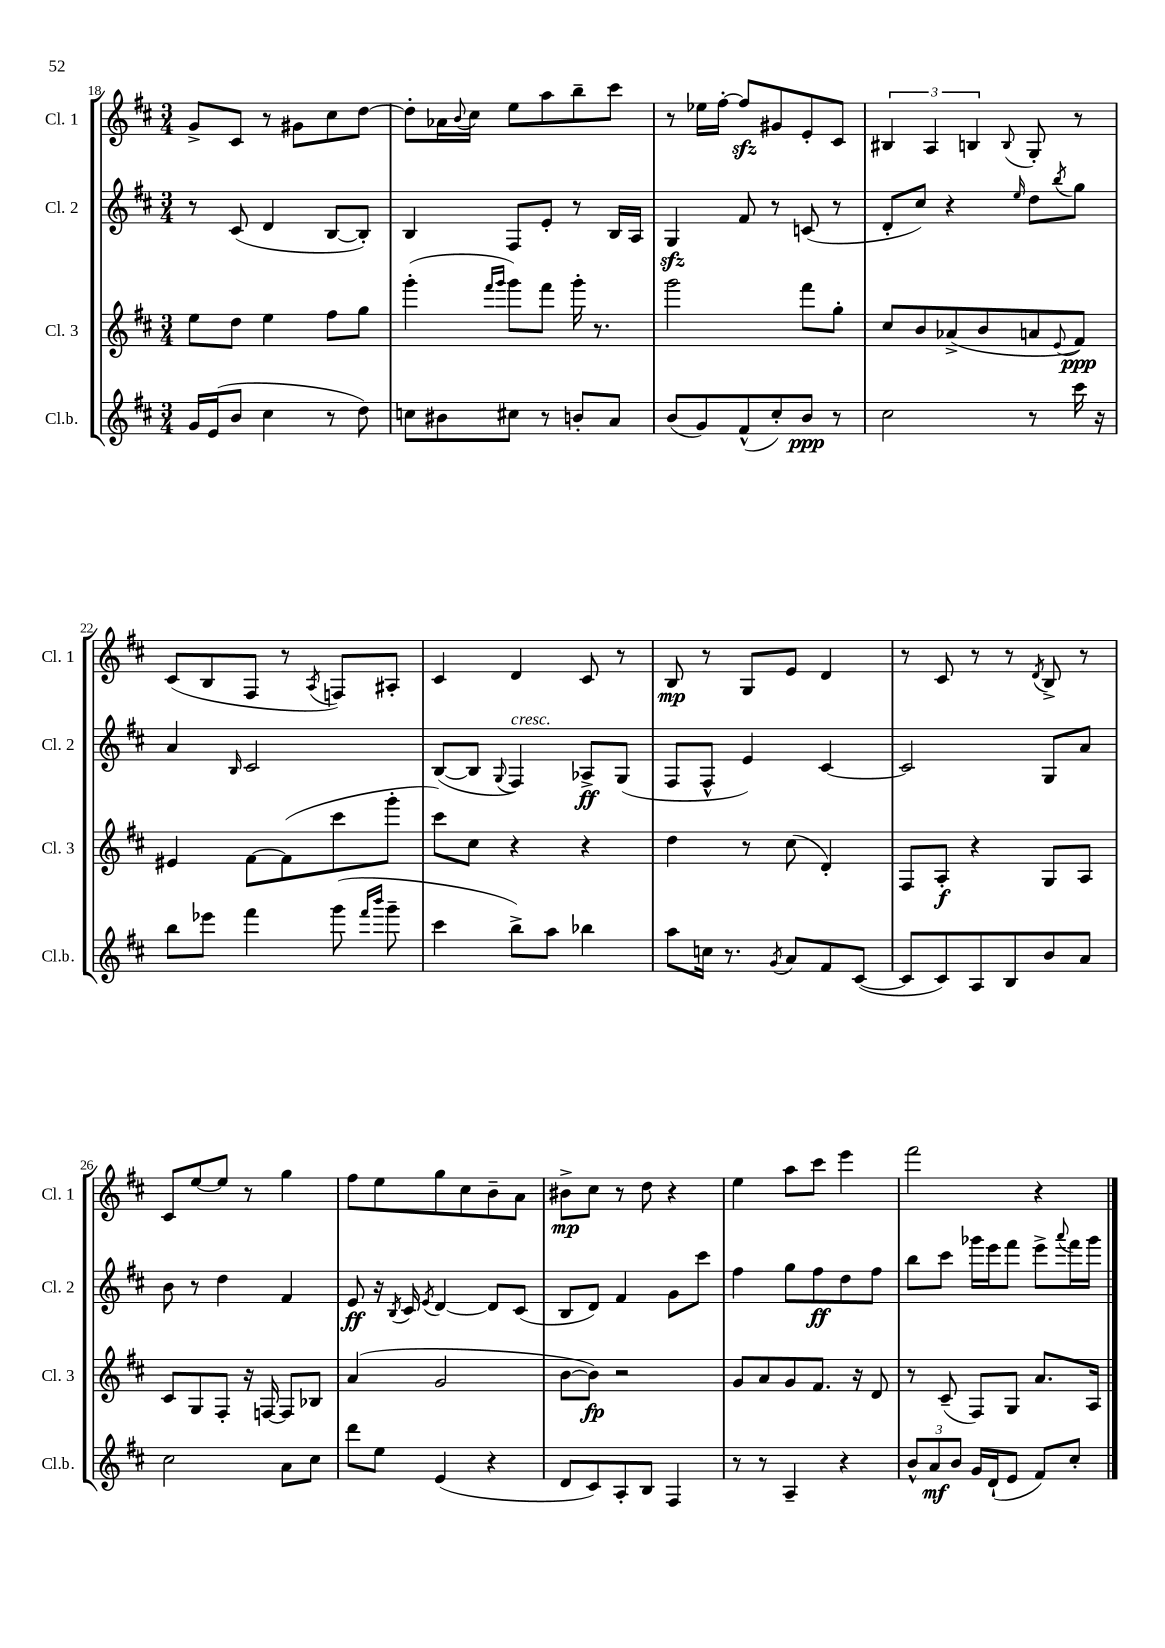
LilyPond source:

<<
\new StaffGroup <<
\new Staff = "s0" \with { instrumentName = "Cl. 1" shortInstrumentName = "Cl. 1" } {
    \clef treble \key d \major \numericTimeSignature \time 3/4
    g'8-> cis'8 r8 gis'8 cis''8 d''8~ |
    d''8-. aes'16 \appoggiatura { b'8 } cis''16 e''8 a''8 b''8-- cis'''8 |
    r8 ees''16 fis''16~-. fis''8\sfz gis'8 e'8-. cis'8 |
    \tuplet 3/2 { bis4 a4 b4 } \appoggiatura { b8 } g8-. r8 |
    cis'8( b8 fis8 r8 \acciaccatura { a8 } f8) ais8-. |
    cis'4 d'4 cis'8 r8 |
    b8\mp r8 g8 e'8 d'4 |
    r8 cis'8 r8 r8 \acciaccatura { d'8 } b8-> r8 |
    cis'8 e''8~ e''8 r8 g''4 |
    fis''8 e''8 g''8 cis''8 b'8-- a'8 |
    bis'8->\mp cis''8 r8 d''8 r4 |
    e''4 a''8 cis'''8 e'''4 |
    fis'''2 r4 \bar "|." |
}
\new Staff = "s1" \with { instrumentName = "Cl. 2" shortInstrumentName = "Cl. 2" } {
    \clef treble \key d \major \numericTimeSignature \time 3/4
    r8 cis'8( d'4 b8~ b8-.) |
    b4 fis8 e'8-. r8 b16 a16 |
    g4\sfz fis'8 r8 c'8( r8 |
    d'8-. cis''8) r4 \grace { e''16 } d''8 \acciaccatura { b''8 } g''8 |
    a'4 \grace { b16 } cis'2 |
    b8~( b8 \appoggiatura { g8 } fis4^\markup { \italic "cresc." }) aes8->\ff g8( |
    fis8 fis8-^ e'4) cis'4~ |
    cis'2 g8 a'8 |
    b'8 r8 d''4 fis'4 |
    e'8\ff r16 \acciaccatura { b8 } cis'16 \acciaccatura { e'8 } d'4~ d'8 cis'8( |
    b8 d'8) fis'4 g'8 cis'''8 |
    fis''4 g''8 fis''8\ff d''8 fis''8 |
    b''8 cis'''8 ges'''16 e'''16 fis'''8 e'''8-> \appoggiatura { a'''8 } fis'''16 ges'''16 \bar "|." |
}
\new Staff = "s2" \with { instrumentName = "Cl. 3" shortInstrumentName = "Cl. 3" } {
    \clef treble \key d \major \numericTimeSignature \time 3/4
    e''8 d''8 e''4 fis''8 g''8 |
    g'''4-.( \grace { fis'''16 g'''16 } g'''8) fis'''8 g'''16-. r8. |
    g'''2 fis'''8 g''8-. |
    cis''8 b'8 aes'8->( b'8 a'8 \appoggiatura { e'8 } fis'8\ppp) |
    eis'4 fis'8~ fis'8( cis'''8 g'''8-. |
    cis'''8) cis''8 r4 r4 |
    d''4 r8 cis''8( d'4-.) |
    fis8 a8-.\f r4 g8 a8 |
    cis'8 g8 fis8-. r16 f16~ f8 bes8 |
    a'4( g'2 |
    b'8~ b'8\fp) r2 |
    g'8 a'8 g'8 fis'8. r16 d'8 |
    r8 cis'8--( fis8) g8 a'8. a16 \bar "|." |
}
\new Staff = "s3" \with { instrumentName = "Cl.b." shortInstrumentName = "Cl.b." } {
    \clef treble \key d \major \numericTimeSignature \time 3/4
    g'16 e'16( b'8 cis''4 r8 d''8) |
    c''8 bis'8 cis''8 r8 b'8-. a'8 |
    b'8( g'8) fis'8-^( cis''8-.) b'8\ppp r8 |
    cis''2 r8 cis'''16 r16 |
    b''8 ees'''8 fis'''4 g'''8( \grace { fis'''16 b'''16 } g'''8-- |
    cis'''4 b''8->) a''8 bes''4 |
    a''8 c''16 r8. \acciaccatura { g'8 } a'8 fis'8 cis'8~( |
    cis'8 cis'8) a8 b8 b'8 a'8 |
    cis''2 a'8 cis''8 |
    d'''8 e''8 e'4( r4 |
    d'8 cis'8) a8-. b8 fis4 |
    r8 r8 a4-- r4 |
    \tuplet 3/2 { b'8-^ a'8\mf b'8 } g'16 d'16-!( e'8 fis'8) cis''8-. \bar "|." |
}
>>
>>
\layout { \context { \Score currentBarNumber = #18 } }
